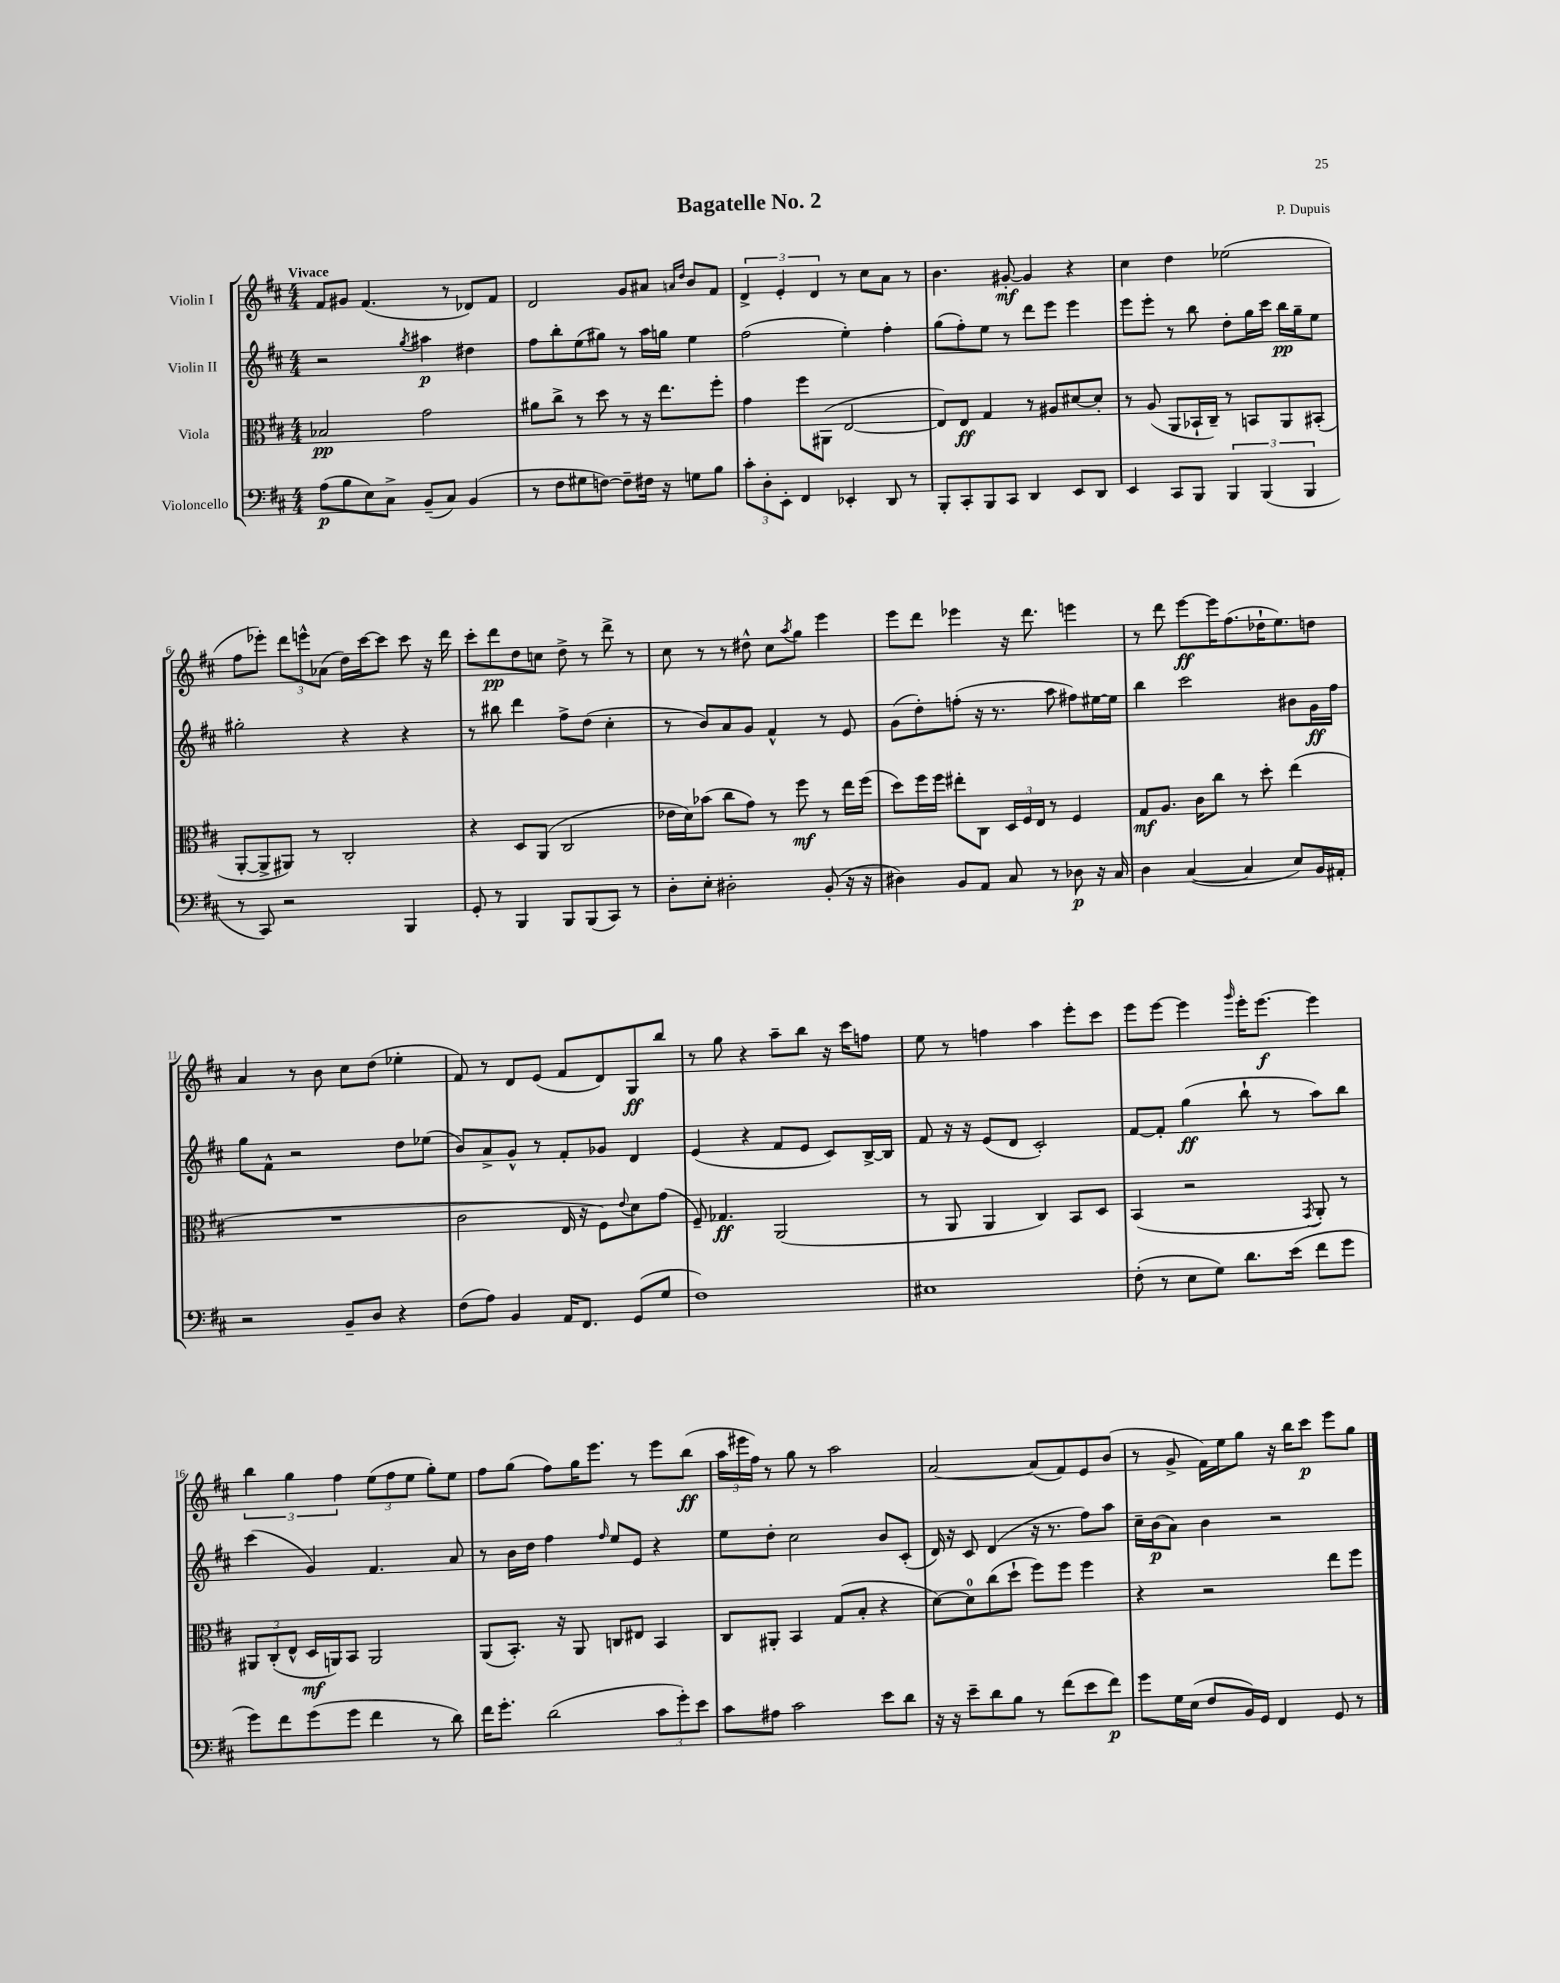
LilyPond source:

\header { title = "Bagatelle No. 2" composer = "P. Dupuis" }
<<
\new StaffGroup <<
\new Staff = "s0" \with { instrumentName = "Violin I" } {
    \clef treble \key d \major \numericTimeSignature \time 4/4 \tempo "Vivace"
    fis'8 gis'8 fis'4.( r8 des'8) fis'8 |
    d'2 g'8 ais'8 \grace { a'16 d''16 } b'8 fis'8 |
    \tuplet 3/2 { d'4-> e'4-. d'4 } r8 cis''8 a'8 r8 |
    b'4. gis'8~-.\mf gis'4 r4 |
    cis''4 d''4 ees''2( |
    fis''8 ees'''8-.) \tuplet 3/2 { d'''8 e'''8-^ aes'8( } d''16) cis'''16~ cis'''8 cis'''8 r16 d'''16 |
    cis'''8-. d'''8\pp d''8 c''8 d''8-> r8 d'''8-> r8 |
    cis''8 r8 r8 dis''8-^ cis''8 \acciaccatura { a''8 } g''8 e'''4 |
    e'''8 d'''8 ees'''4 r16 d'''8. e'''4 |
    r8 d'''8 e'''8~\ff e'''16 fis''8.( des''16-! e''8.) d''8 |
    a'4 r8 b'8 cis''8 d''8( ees''4-. |
    fis'8) r8 d'8 e'8( fis'8 d'8) g8\ff b''8 |
    r8 g''8 r4 a''8-- b''8 r16 cis'''16 f''8 |
    e''8 r8 f''4 a''4 e'''8-. cis'''8 |
    e'''8 e'''8~ e'''4 \grace { g'''16 } e'''16-. e'''8.~\f e'''4 |
    \tuplet 3/2 { b''4 g''4 fis''4 } \tuplet 3/2 { e''8( fis''8 e''8 } g''8-.) e''8 |
    fis''8 g''8( fis''8) g''16 e'''8. r8 e'''8 b''8\ff( |
    \tuplet 3/2 { a''16 eis'''16 fis''16) } r8 g''8 r8 a''2 |
    a'2~ a'8( fis'8) e'8 b'8( |
    r8 g'8-> fis'16) e''16 g''8 r16 b''16 cis'''8\p e'''8 g''8 \bar "|." |
}
\new Staff = "s1" \with { instrumentName = "Violin II" } {
    \clef treble \key d \major \numericTimeSignature \time 4/4
    r2 \acciaccatura { g''8 } ais''4\p dis''4 |
    fis''8 b''8-. e''8( gis''8) r8 a''16 g''16 e''4 |
    fis''2( e''4-.) fis''4-. |
    g''8( fis''8-.) e''8 r8 d'''8 e'''8 e'''4 |
    e'''8 e'''8-. r8 b''8 d''8-. g''16 cis'''16 b''16\pp g''16-- e''8 |
    gis''2-. r4 r4 |
    r8 bis''8 d'''4 fis''8-> d''8( cis''4-. |
    r8 b'8) a'8 g'8 fis'4-^ r8 e'8 |
    g'8( d''8-.) f''8-.( r16 r8. a''8 fis''8) eis''16~ eis''16 |
    b''4 cis'''2 bis'8 g'16\ff fis''16 |
    g''8 fis'8-^ r2 d''8 ees''8( |
    b'8) a'8-> g'8-^ r8 fis'8-. ges'8 d'4 |
    e'4( r4 fis'8 e'8 cis'8) b16~-> b16 |
    fis'8 r16 r16 e'8( d'8 cis'2-.) |
    fis'8~ fis'8-. g''4\ff( b''8-! r8 a''8) b''8 |
    cis'''4( g'4) fis'4. a'8 |
    r8 b'16 d''16 fis''4 \grace { fis''16 } e''8 e'8 r4 |
    e''8 d''8-. cis''2 b'8 cis'8-.( |
    d'16) r16 cis'8 d'4( r16 r8. fis''8) a''8 |
    cis''16-- b'16\p( a'8) b'4 r2 \bar "|." |
}
\new Staff = "s2" \with { instrumentName = "Viola" } {
    \clef alto \key d \major \numericTimeSignature \time 4/4
    bes2\pp g'2 |
    ais'8 cis''8-> r8 d''8 r8 r16 e''8. fis''8-. |
    g'4 fis''8 ais,8( e2~ |
    e8) e8\ff g4 r8 ais8 dis'8~ dis'8-. |
    r8 a8( a,8 bes,16-! cis16--) r8 b,8 a,8 bis,8-.( |
    a,8~-. a,8-> ais,8) r8 cis2-. |
    r4 d8 a,8( cis2 |
    ees'16 d'16) bes'8( cis''8 g'8) r8 fis''8\mf r8 e''16 fis''16( |
    d''8) fis''16 fis''16 eis''8-. cis8 \tuplet 3/2 { d16 fis16 e16 } r8 fis4 |
    g8\mf a8. cis'16 cis''8 r8 d''8-. e''4( |
    R1 |
    cis'2 e16 r16 fis8) \appoggiatura { e'8 } d'8 g'8( |
    fis8--) ges4.\ff a,2( |
    r8 a,8 a,4 cis4) b,8 d8 |
    b,4( r2 \acciaccatura { g,8 } a,8-.) r8 |
    \tuplet 3/2 { ais,8 cis8-.( e8-^ } d16\mf a,16) b,8 a,2 |
    a,8( b,8.-.) r16 a,8 c8 eis8 b,4 |
    cis8 ais,8-. b,4 g8( b8-. r4 |
    d'8~) d'8-0 cis''8( d''8-! fis''8) fis''8 fis''4 |
    r4 r2 e''8 fis''8 \bar "|." |
}
\new Staff = "s3" \with { instrumentName = "Violoncello" } {
    \clef bass \key d \major \numericTimeSignature \time 4/4
    a8\p( b8 e8) cis8-> b,8--( cis8) b,4( |
    r8 fis8 gis8 f8~) f8-- fis16 r16 g8 b8 |
    \tuplet 3/2 { cis'8-. d8-. e,8-. } fis,4 ees,4-. d,8 r8 |
    b,,8-. cis,8-. b,,8 cis,8 d,4 e,8 d,8 |
    e,4 cis,8 b,,8 \tuplet 3/2 { b,,4 b,,4( b,,4 } |
    r8 cis,8) r2 b,,4 |
    g,8-. r8 b,,4 b,,8 b,,8( cis,8) r8 |
    d8-. e8-. dis2-. b,8-.( r16 r16 |
    dis4) b,8 a,8 cis8 r8 des8\p r16 cis16 |
    d4 cis4~( cis4 e8) b,16 ais,16-. |
    r2 b,8-- d8 r4 |
    fis8( a8) b,4 a,16 fis,8. g,8( g8 |
    fis1) |
    eis1 |
    fis8-.( r8 e8 g8) d'8. e'16( fis'8 g'8 |
    g'8) fis'8 g'8( g'8 fis'4 r8 d'8) |
    fis'16 g'8.-. d'2( \tuplet 3/2 { cis'8 g'8-.) e'8 } |
    cis'8 ais8 cis'2 e'8 d'8 |
    r16 r16 e'8-- d'8 b8 r8 fis'8( e'8 fis'8\p) |
    g'8 g16 e16( fis8 b,16) g,16 fis,4 g,8 r8 \bar "|." |
}
>>
>>
